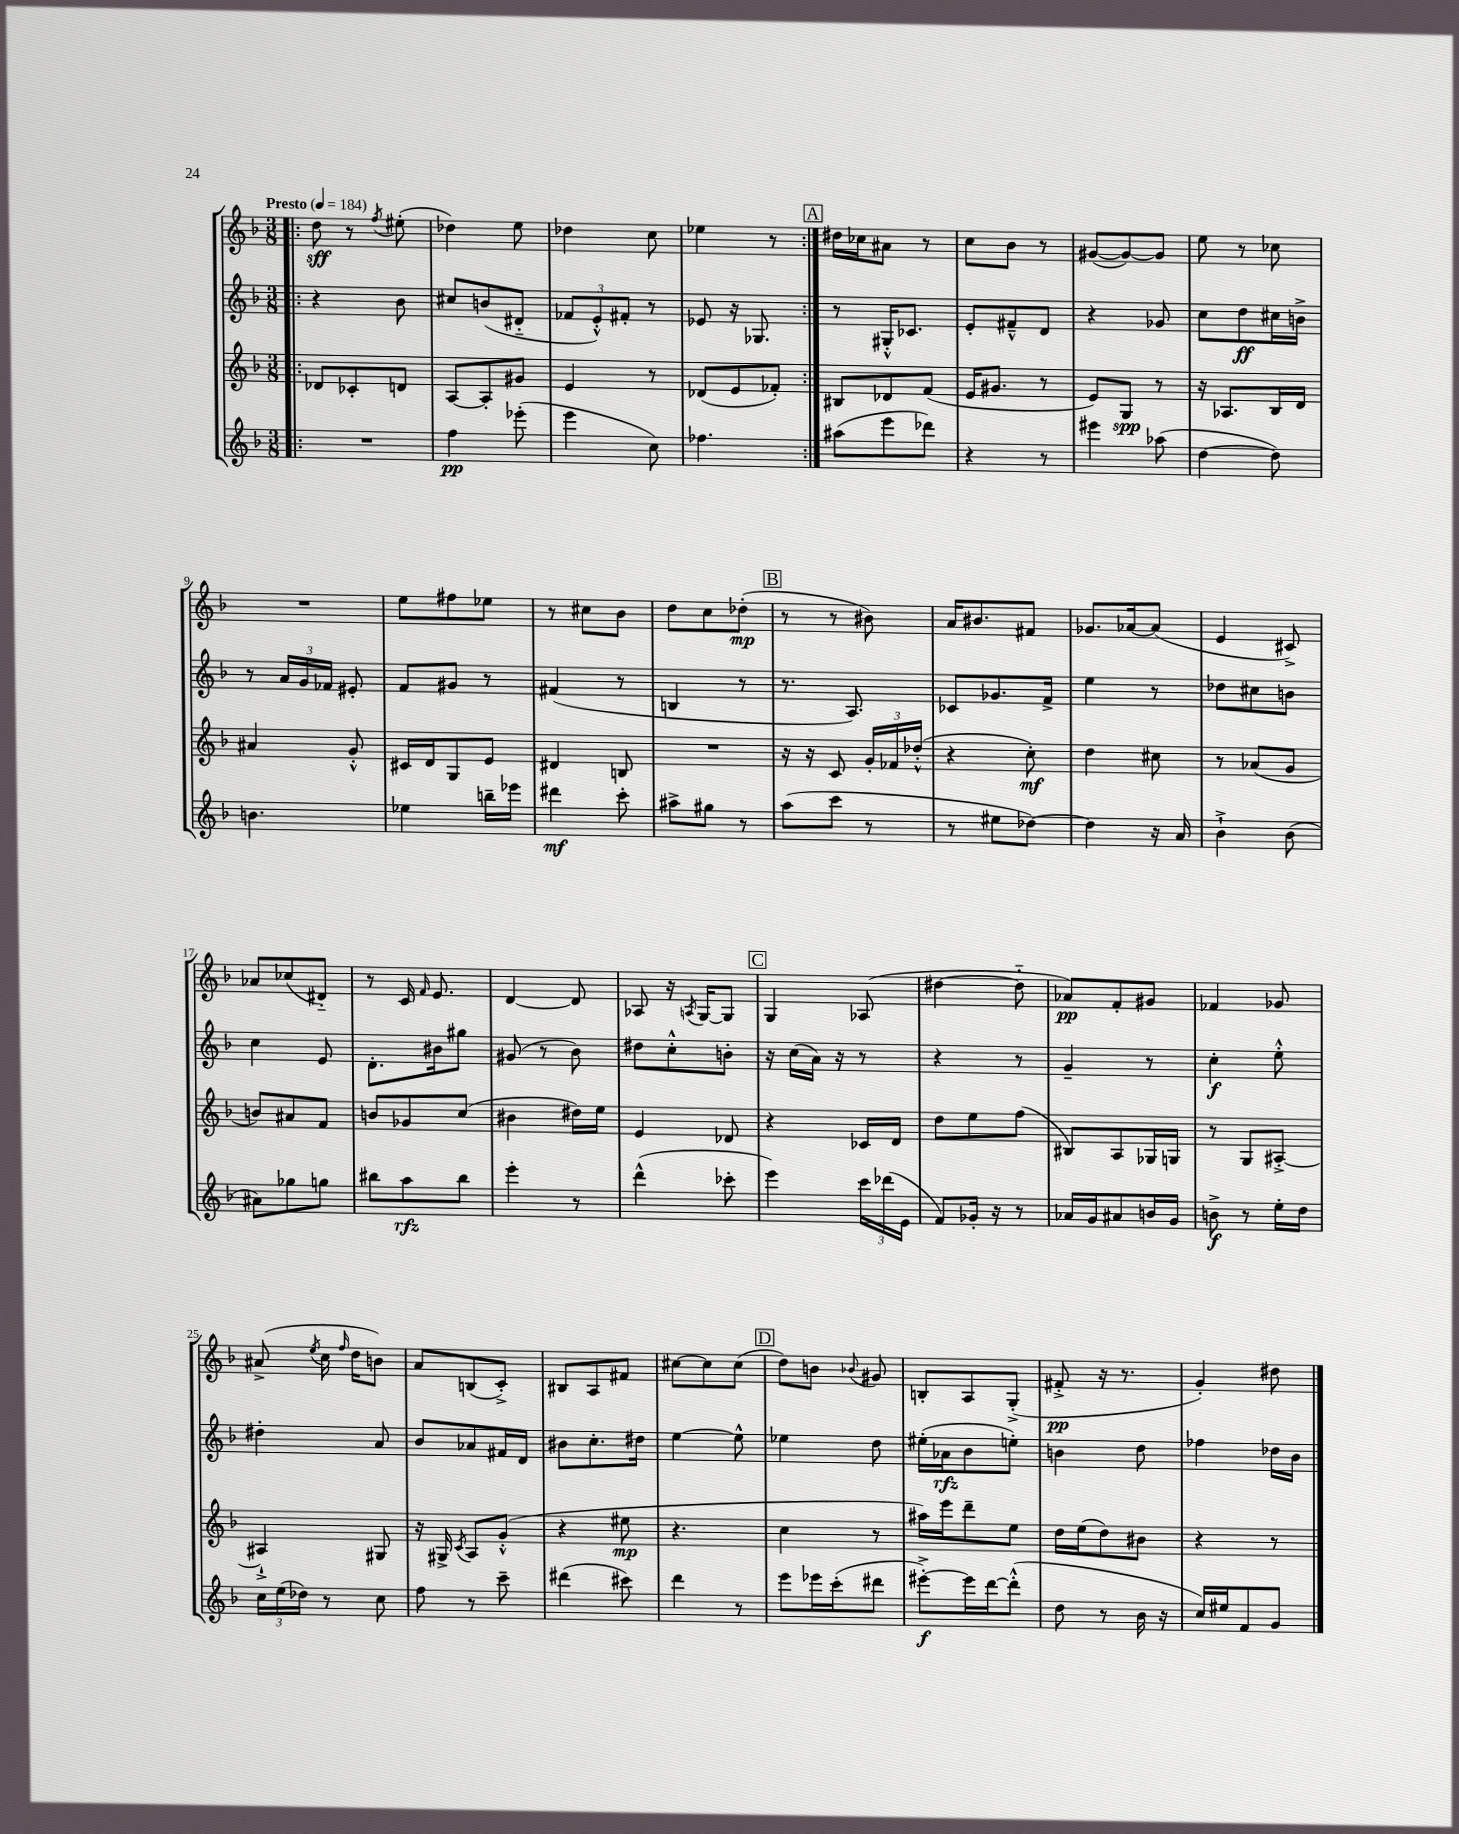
<<
\new StaffGroup <<
\new Staff = "s0" {
    \clef treble \key f \major \numericTimeSignature \time 3/8 \tempo "Presto" 4 = 184
    \autoBeamOff \repeat volta 2 { \bar ".|:" d''8\sff r8 \acciaccatura { f''8 } eis''8-.( |
    des''4) e''8 |
    des''4 c''8 |
    ees''4 r8 | }
    \mark \markup { \box "A" } dis''16[ ces''16 ais'8] r8 |
    c''8[ bes'8] r8 |
    gis'8[~( gis'8~) gis'8] |
    e''8 r8 ces''8 |
    R4. |
    e''8[ fis''8 ees''8] |
    r8 cis''8[ bes'8] |
    d''8[ c''8 des''8]-.\mp( |
    \mark \markup { \box "B" } r8 r8 bis'8) |
    a'16[ bis'8. fis'8] |
    ges'8.[ aes'16~ aes'8]( |
    e'4 cis'8->) |
    aes'8[ ces''8( dis'8]-_) |
    r8 c'16 \grace { f'16 } e'8. |
    d'4~ d'8 |
    aes8 r16 \acciaccatura { a8 } g16[~ g8] |
    \mark \markup { \box "C" } g4 aes8( |
    dis''4~ dis''8-_ |
    aes'8[\pp) f'8-. gis'8] |
    fes'4 ges'8 |
    ais'8->( \acciaccatura { e''8 } c''16 \grace { f''16 } d''16[ b'8]) |
    a'8[ b8( c'8]-.->) |
    bis8[ a8 fis'8] |
    cis''8[~ cis''8 cis''8]( |
    \mark \markup { \box "D" } d''8[) b'8] \appoggiatura { bes'8 } gis'8 |
    b8[-. a8 g8]-.->( |
    fis'8-.->\pp r16 r8. |
    g'4-.) dis''8 \bar "|." |
}
\new Staff = "s1" {
    \clef treble \key f \major \numericTimeSignature \time 3/8
    \autoBeamOff \repeat volta 2 { \bar ".|:" r4 bes'8 |
    cis''8[ b'8( dis'8]-_ |
    \tuplet 3/2 { fes'8[ e'8-.-^) fis'8]-. } r8 |
    ees'8 r16 ges8. | }
    \mark \markup { \box "A" } r8 gis16[-.-^ ces'8.] |
    e'8[-. fis'8---^ d'8] |
    r4 ges'8 |
    c''8[ d''8\ff cis''16 b'16]-> |
    r8 \tuplet 3/2 { a'16[ g'16 fes'16] } eis'8-. |
    f'8[ gis'8] r8 |
    fis'4( r8 |
    b4 r8 |
    \mark \markup { \box "B" } r8. a8.) |
    ces'8[ ges'8. f'16]-> |
    e''4 r8 |
    des''8[ cis''8 b'8] |
    c''4 e'8 |
    d'8.[-. bis'16 gis''8] |
    gis'8( r8 bes'8) |
    dis''8[ c''8-.-^ b'8]-. |
    \mark \markup { \box "C" } r16 c''16[( a'16]) r16 r8 |
    r4 r8 |
    g'4-- r8 |
    c''4-.\f e''8-.-^ |
    dis''4-. a'8 |
    bes'8[ aes'8 fis'16 d'16] |
    bis'8[ c''8.-. dis''16] |
    e''4~ e''8-^ |
    \mark \markup { \box "D" } ees''4 d''8 |
    eis''16[-.( aes'16\rfz bes'8 e''8]-.) |
    b'4 d''8 |
    fes''4 des''16[ bes'16] \bar "|." |
}
\new Staff = "s2" {
    \clef treble \key f \major \numericTimeSignature \time 3/8
    \autoBeamOff \repeat volta 2 { \bar ".|:" des'8[ ces'8-. d'8] |
    a8[~ a8-. gis'8] |
    e'4 r8 |
    des'8[( e'8 fes'8]-.) | }
    \mark \markup { \box "A" } bis8[ des'8 f'8]( |
    e'16[ gis'8.] r8 |
    e'8[) g8]\spp r8 |
    r16 aes8.[ bes16 d'16] |
    ais'4 g'8-.-^ |
    cis'16[ d'16 g8 e'8] |
    dis'4 b8 |
    R4. |
    \mark \markup { \box "B" } r16 r16 c'8 \tuplet 3/2 { g'16[-. fes'16 des''16]-.-^( } |
    r4 c''8-.\mf) |
    d''4 cis''8 |
    r8 aes'8[( g'8] |
    b'8[) ais'8 f'8] |
    b'8[ ges'8 c''8]( |
    bis'4 dis''16[) e''16] |
    e'4 des'8 |
    \mark \markup { \box "C" } r4 ces'16[ d'16] |
    d''8[ e''8 f''8]( |
    bis8[) a8 ges16 g16] |
    r8 g8[ ais8]~-.-> |
    ais4-!-> gis8 |
    r16 gis16-> \acciaccatura { c'8 } a8[ g'8]-.-^( |
    r4 eis''8\mp |
    r4. |
    \mark \markup { \box "D" } c''4 r8 |
    ais''16[) e'''16 d'''8-- e''8] |
    d''16[ e''16( d''8) bis'8] |
    r4 r8 \bar "|." |
}
\new Staff = "s3" {
    \clef treble \key f \major \numericTimeSignature \time 3/8
    \autoBeamOff \repeat volta 2 { \bar ".|:" R4. |
    f''4\pp ees'''8-.( |
    e'''4 c''8) |
    fes''4. | }
    \mark \markup { \box "A" } ais''8[( e'''8 des'''8]) |
    r4 r8 |
    eis'''4 aes''8( |
    d''4~ d''8) |
    b'4. |
    ees''4 b''16[-- ees'''16] |
    dis'''4\mf c'''8-. |
    ais''8[-> gis''8] r8 |
    \mark \markup { \box "B" } a''8[( c'''8] r8 |
    r8 eis''8[ des''8]~) |
    des''4 r16 a'16 |
    bes'4-!-> bes'8( |
    ais'8[) ges''8 g''8] |
    bis''8[ a''8\rfz bis''8] |
    e'''4-. r8 |
    d'''4-^( ces'''8-. |
    \mark \markup { \box "C" } e'''4) \tuplet 3/2 { c'''16[ des'''16( e'16] } |
    f'8[) ges'16]-. r16 r8 |
    aes'16[ g'16 ais'8 b'16 g'16] |
    b'8->\f r8 e''16[-. d''16] |
    \tuplet 3/2 { c''16[ e''16( des''16]) } r8 c''8 |
    f''8 r8 c'''8-- |
    dis'''4( cis'''8) |
    d'''4 r8 |
    \mark \markup { \box "D" } e'''8[ ees'''16 c'''16-.( dis'''8] |
    eis'''8[~-.->\f) eis'''16 d'''16~ d'''8]-.-^( |
    d''8 r8 bes'16 r16 |
    c''16[) eis''16 f'8 g'8] \bar "|." |
}
>>
>>
